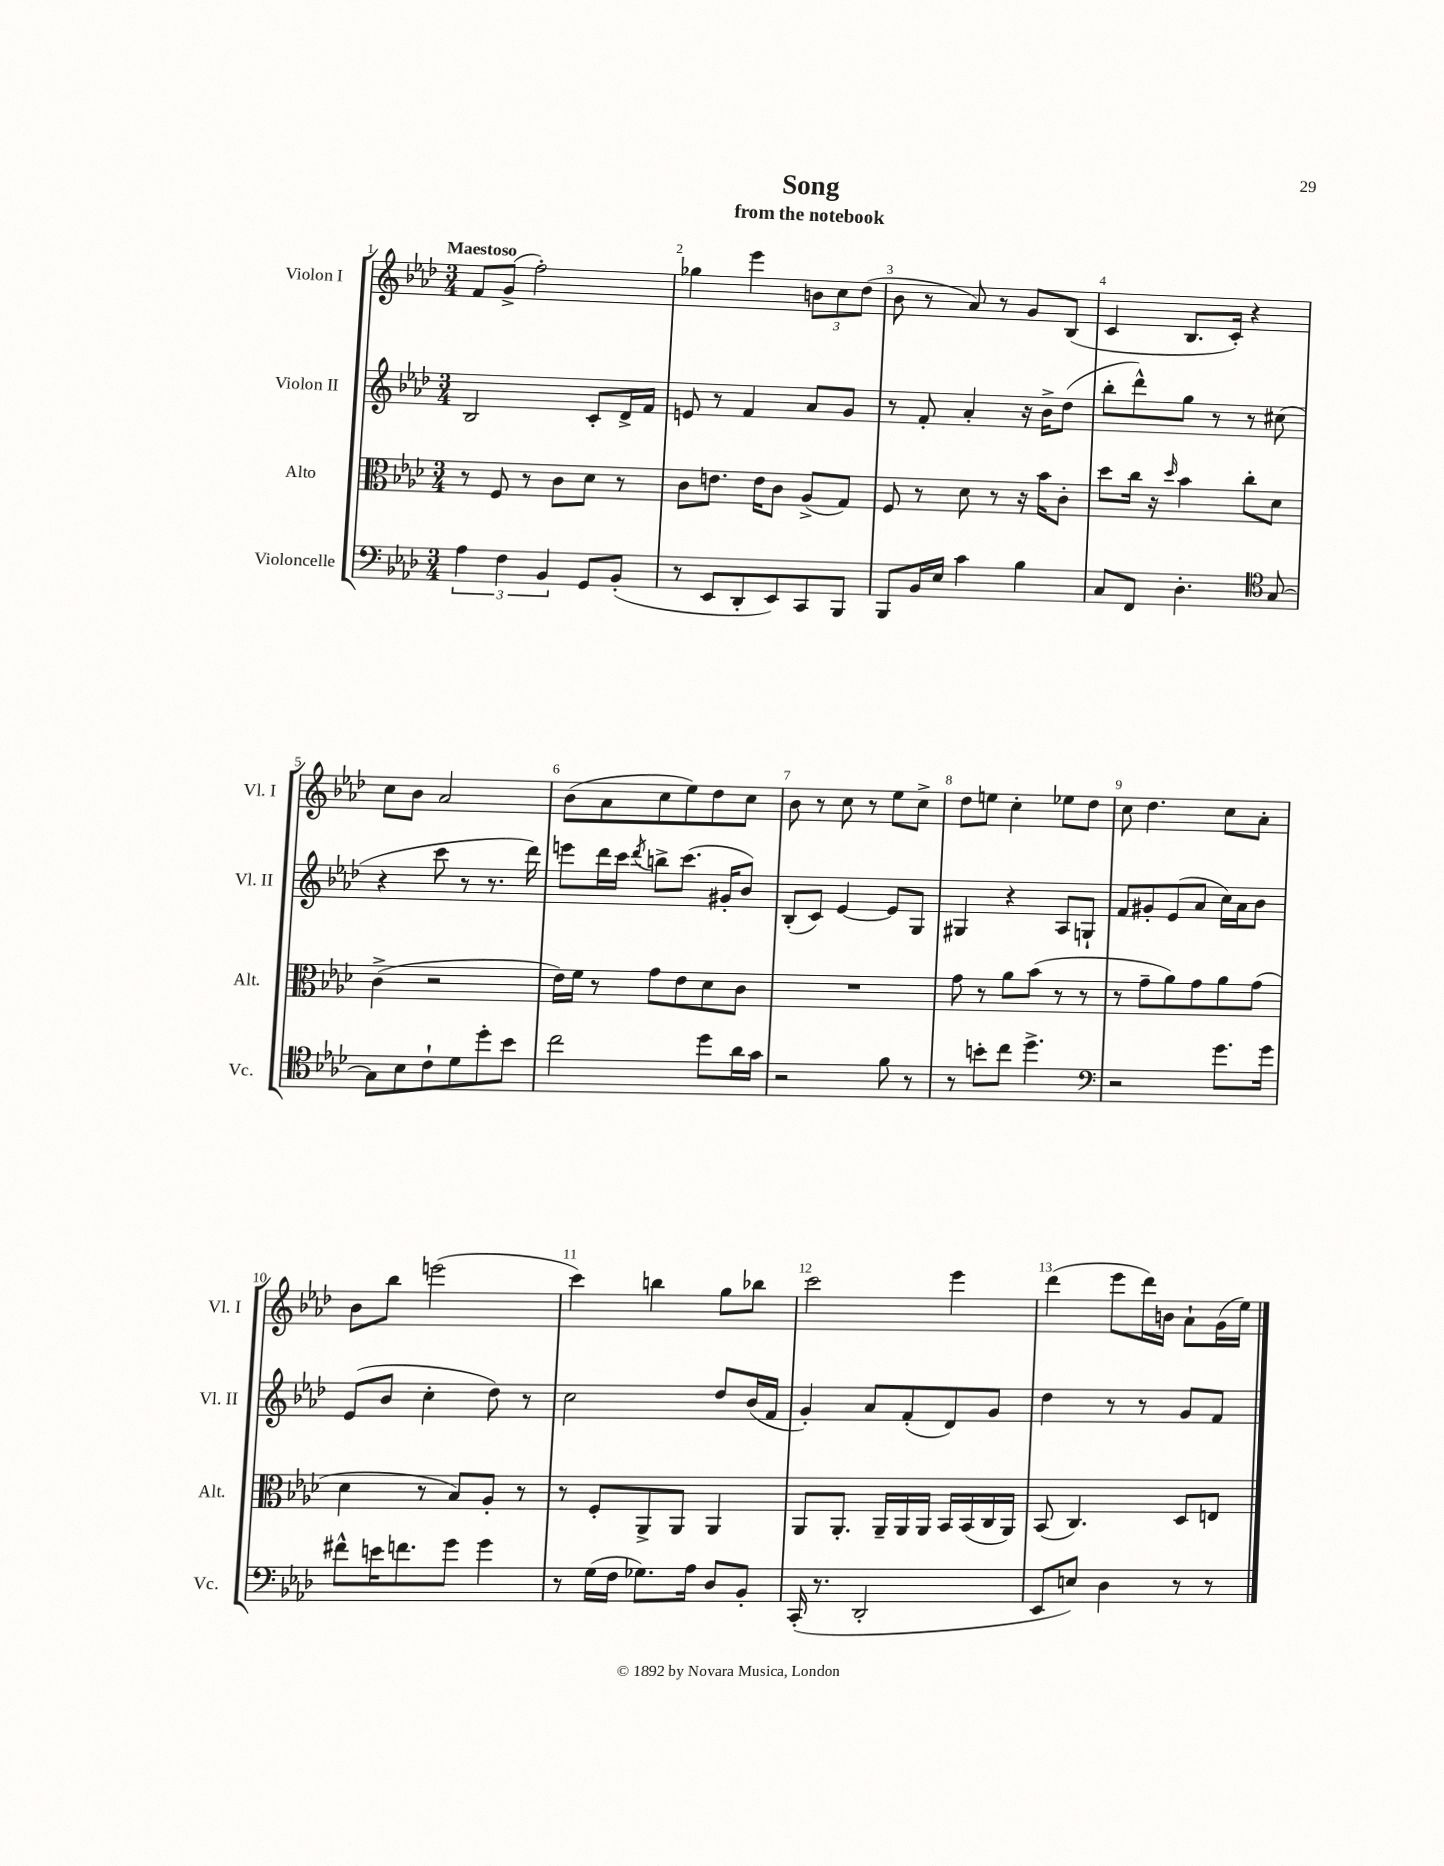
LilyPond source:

\header { title = "Song" subtitle = "from the notebook" }
<<
\new StaffGroup <<
\new Staff = "s0" \with { instrumentName = "Violon I" shortInstrumentName = "Vl. I" } {
    \clef treble \key aes \major \numericTimeSignature \time 3/4 \tempo "Maestoso"
    f'8 g'8->( f''2-.) |
    ges''4 ees'''4 \tuplet 3/2 { b'8 c''8 des''8( } |
    bes'8 r8 aes'8) r8 g'8 bes8( |
    c'4 bes8. c'16-.) r4 |
    c''8 bes'8 aes'2 |
    bes'8( aes'8 c''8 ees''8) des''8 c''8 |
    bes'8 r8 c''8 r8 ees''8 c''8-> |
    des''8 e''8 c''4-. ees''8 des''8 |
    c''8 des''4. c''8 aes'8-. |
    bes'8 bes''8 e'''2( |
    c'''4) b''4 g''8 bes''8 |
    c'''2 ees'''4 |
    des'''4( ees'''8 des'''16) b'16 aes'8-! g'16( ees''16) \bar "|." |
}
\new Staff = "s1" \with { instrumentName = "Violon II" shortInstrumentName = "Vl. II" } {
    \clef treble \key aes \major \numericTimeSignature \time 3/4
    bes2 c'8-. des'16-> f'16 |
    e'8 r8 f'4 aes'8 g'8 |
    r8 f'8-. aes'4-. r16 bes'16-> des''8( |
    bes''8-. des'''8-^) g''8 r8 r8 cis''8( |
    r4 c'''8 r8 r8. des'''16) |
    e'''8 des'''16 c'''16 \acciaccatura { des'''8 } b''8-> c'''8.( gis'16-. bes'8) |
    bes8-.( c'8) ees'4~ ees'8 g8 |
    gis4 r4 aes8 g8-! |
    f'8 gis'8-. ees'8( aes'8 c''16) aes'16 bes'8 |
    ees'8( bes'8 c''4-. des''8) r8 |
    c''2 des''8 bes'16( f'16 |
    g'4-.) aes'8 f'8-.( des'8) g'8 |
    des''4 r8 r8 g'8 f'8 \bar "|." |
}
\new Staff = "s2" \with { instrumentName = "Alto" shortInstrumentName = "Alt." } {
    \clef alto \key aes \major \numericTimeSignature \time 3/4
    r8 f8 r8 c'8 des'8 r8 |
    c'8 e'8. e'16 c'8 aes8->( g8) |
    f8 r8 des'8 r8 r16 bes'16 c'8-. |
    des''8 c''16 r16 \grace { des''16 } bes'4 c''8-. des'8 |
    c'4->( r2 |
    ees'16) f'16 r8 g'8 ees'8 des'8 c'8 |
    R2. |
    g'8 r8 aes'8 bes'8( r8 r8 |
    r8 g'8-- aes'8) g'8 aes'8 g'8( |
    des'4 r8 bes8) aes8-. r8 |
    r8 f8-. aes,8-> aes,8 aes,4 |
    aes,8 aes,8.-. aes,16-- aes,16 aes,16 bes,16 bes,16( c16 aes,16) |
    bes,8( c4.) des8 e8 \bar "|." |
}
\new Staff = "s3" \with { instrumentName = "Violoncelle" shortInstrumentName = "Vc." } {
    \clef bass \key aes \major \numericTimeSignature \time 3/4
    \tuplet 3/2 { aes4 f4 bes,4 } g,8 bes,8-.( |
    r8 ees,8 des,8-. ees,8) c,8 bes,,8 |
    bes,,8 bes,16 ees16 c'4 bes4 |
    c8 f,8 des4.-. \clef tenor g8~ |
    g8 bes8 c'8-! des'8 des''8-. bes'8 |
    c''2 des''8 aes'16 g'16 |
    r2 f'8 r8 |
    r8 b'8-. c''8 des''4.-> |
    \clef bass r2 g'8. g'16 |
    fis'8-^ e'16 f'8. g'8 g'4 |
    r8 g16( f16 ges8.) aes16 des8 bes,8-. |
    c,16-.( r8. des,2-. |
    ees,8 e8) des4 r8 r8 \bar "|." |
}
>>
>>
\layout { \context { \Score \override BarNumber.break-visibility = ##(#f #t #t) barNumberVisibility = #all-bar-numbers-visible } }
